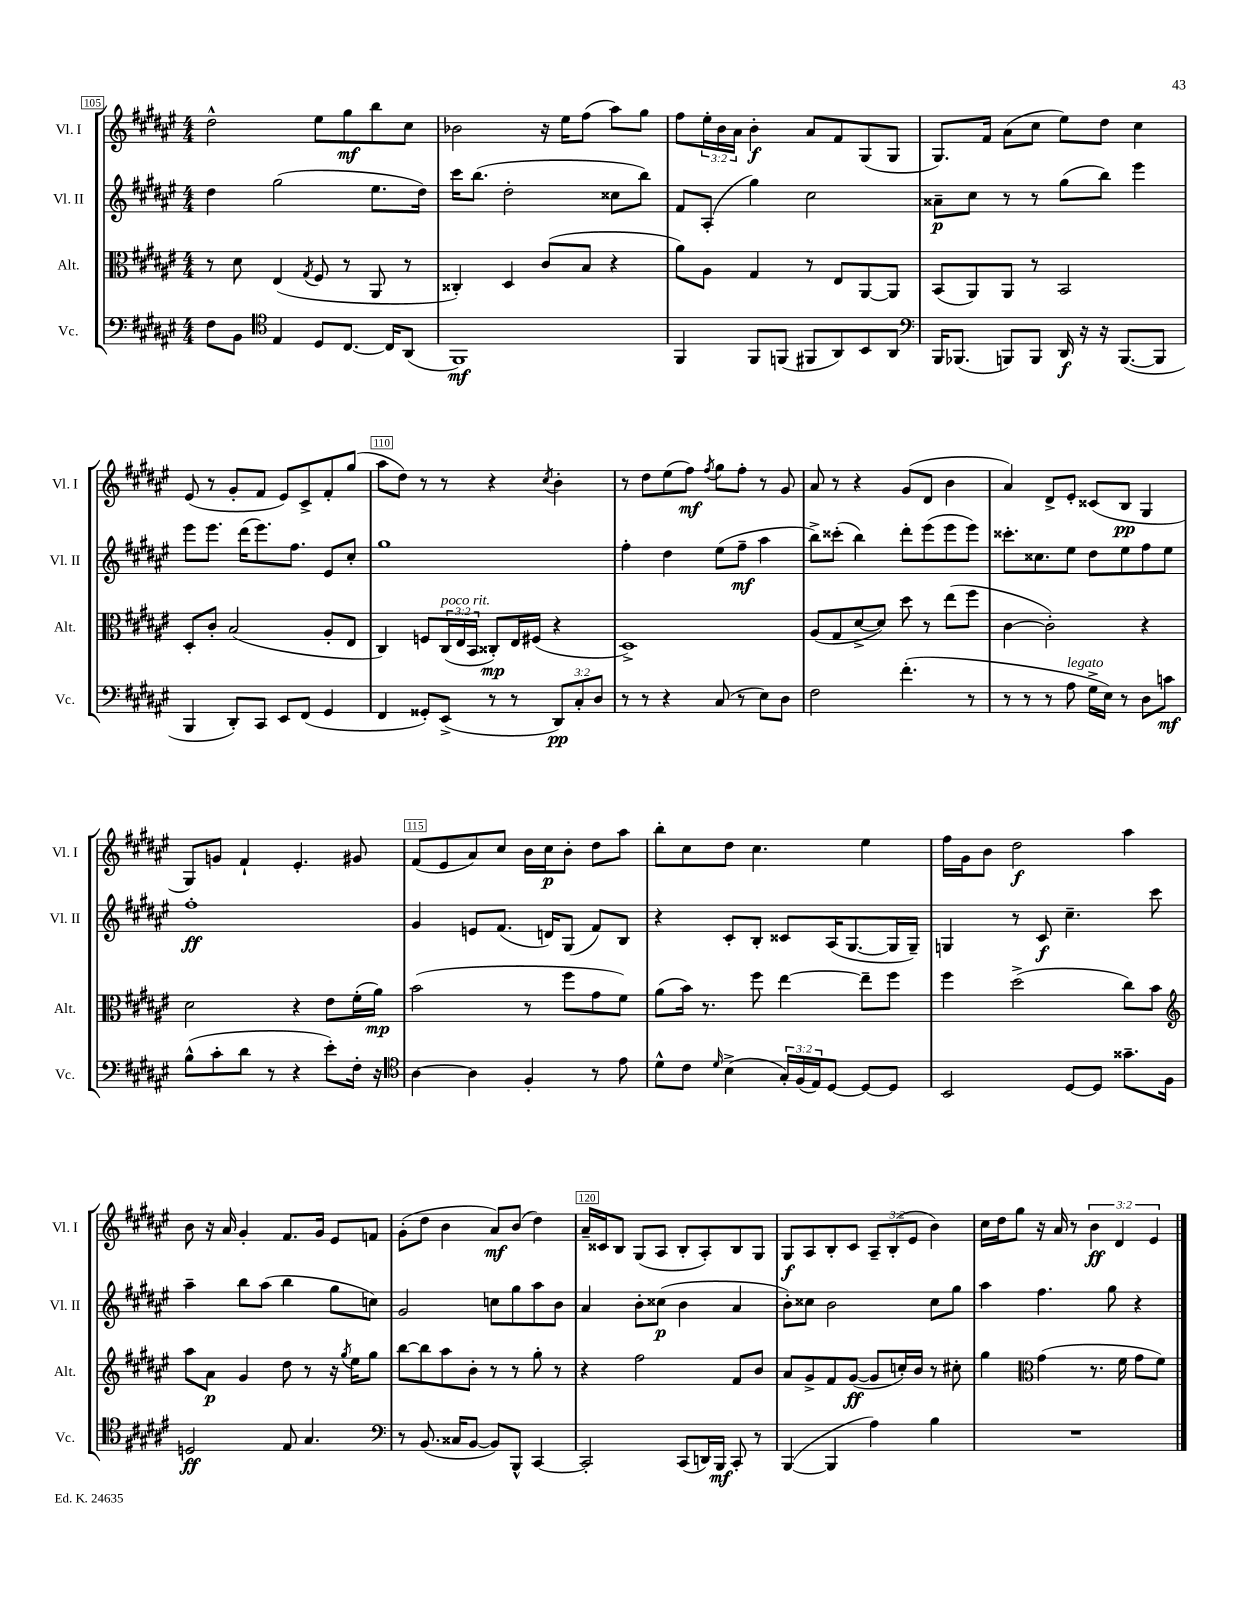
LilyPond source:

<<
\new StaffGroup <<
\new Staff = "s0" \with { instrumentName = "Vl. I" shortInstrumentName = "Vl. I" } {
    \clef treble \key fis \major \numericTimeSignature \time 4/4 \override Staff.TupletNumber.text = #tuplet-number::calc-fraction-text
    dis''2-^ eis''8 gis''8\mf b''8 cis''8 |
    bes'2 r16 eis''16 fis''8( ais''8) gis''8 |
    fis''8 \tuplet 3/2 { eis''16-. b'16 ais'16 } b'4-.\f ais'8 fis'8 gis8( gis8 |
    gis8.) fis'16 ais'8( cis''8 eis''8) dis''8 cis''4 |
    eis'8( r8 gis'8-. fis'8 eis'8) cis'8-> fis'8-. gis''8( |
    ais''8 dis''8) r8 r8 r4 \acciaccatura { cis''8 } b'4-. |
    r8 dis''8 eis''8( fis''8\mf) \acciaccatura { fis''8 } gis''8 fis''8-. r8 gis'8 |
    ais'8 r8 r4 gis'8( dis'8 b'4 |
    ais'4) dis'8-> eis'8-. cisis'8( b8\pp gis4 |
    gis8) g'8 fis'4-! eis'4.-. gis'8 |
    fis'8( eis'8 ais'8) cis''8 b'16 cis''16\p b'8-. dis''8 ais''8 |
    b''8-. cis''8 dis''8 cis''4. eis''4 |
    fis''16 gis'16 b'8 dis''2\f ais''4 |
    b'8 r16 ais'16 gis'4-. fis'8. gis'16 eis'8 f'8 |
    gis'8-.( dis''8 b'4 ais'8\mf) b'8( dis''4) |
    ais'16-- cisis'16 b8 gis8( ais8 b8-. ais8-.) b8 gis8 |
    gis8\f ais8 b8-. cis'8 \tuplet 3/2 { ais8-- b8-.( eis'8 } b'4) |
    cis''16 dis''16 gis''8 r16 ais'16 r8 \tuplet 3/2 { b'4\ff dis'4 eis'4 } \bar "|." |
}
\new Staff = "s1" \with { instrumentName = "Vl. II" shortInstrumentName = "Vl. II" } {
    \clef treble \key fis \major \numericTimeSignature \time 4/4
    dis''4 gis''2( eis''8. dis''16) |
    cis'''16 b''8.( dis''2-. cisis''8 b''8) |
    fis'8 ais8-.( gis''4) cis''2 |
    aisis'8--\p cis''8 r8 r8 gis''8( b''8) eis'''4 |
    eis'''8 eis'''8. dis'''16( eis'''8.) fis''8. eis'8 cis''8-. |
    gis''1 |
    fis''4-. dis''4 eis''8( fis''8--\mf ais''4 |
    b''8->) cisis'''8-.( b''4) dis'''8-. eis'''8( eis'''8 eis'''8) |
    cisis'''8.-. cisis''8. eis''8 dis''8 eis''8 fis''8 eis''8 |
    fis''1-.\ff |
    gis'4 e'8 fis'8.( d'16) gis8( fis'8) b8 |
    r4 cis'8-. b8-. cisis'8 ais16( gis8.~ gis16 gis16--) |
    g4 r8 cis'8\f cis''4.-- cis'''8 |
    ais''4-- b''8 ais''8( b''4 gis''8 c''8) |
    gis'2 c''8 gis''8 ais''8 b'8 |
    ais'4 b'8-. cisis''8\p( b'4 ais'4 |
    b'8-.) cisis''8 b'2 cisis''8 gis''8 |
    ais''4 fis''4. gis''8 r4 \bar "|." |
}
\new Staff = "s2" \with { instrumentName = "Alt." shortInstrumentName = "Alt." } {
    \clef alto \key fis \major \numericTimeSignature \time 4/4 \override Staff.TupletNumber.text = #tuplet-number::calc-fraction-text
    r8 dis'8 eis4( \acciaccatura { gis8 } fis8 r8 ais,8 r8 |
    cisis4-.) dis4 cis'8( b8 r4 |
    ais'8) ais8 gis4 r8 eis8 ais,8~ ais,8 |
    b,8( ais,8) ais,8 r8 b,2 |
    dis8-. cis'8-. b2( ais8-. eis8 |
    cis4) f8 \tuplet 3/2 { cis16^\markup { \italic "poco rit." }( eis16 b,16 } cisis8-.\mp) eis16 fis16( r4 |
    dis1->) |
    ais8( gis8 dis'8~-> dis'8) dis''8 r8 eis''8( fis''8 |
    cis'4~ cis'2-.) r4 |
    dis'2 r4 eis'8 fis'16-.( ais'16\mp) |
    b'2( r8 fis''8 gis'8 fis'8) |
    ais'8( b'16) r8. fis''8 eis''4~ eis''8-- fis''8 |
    fis''4 dis''2->( cis''8) b'8 |
    \clef treble ais''8 ais'8\p gis'4 dis''8 r8 r16 \acciaccatura { gis''8 } eis''16 gis''8 |
    b''8~ b''8 ais''8 b'8-. r8 r8 gis''8-. r8 |
    r4 fis''2 fis'8 b'8 |
    ais'8 gis'8-> fis'8 gis'8~\ff( gis'8 c''16-.) b'16 r8 cis''8-. |
    gis''4 \clef alto gis'4( r8. fis'16 gis'8 fis'8) \bar "|." |
}
\new Staff = "s3" \with { instrumentName = "Vc." shortInstrumentName = "Vc." } {
    \clef bass \key fis \major \numericTimeSignature \time 4/4 \override Staff.TupletNumber.text = #tuplet-number::calc-fraction-text
    fis8 b,8 \clef tenor eis4 dis8 cis8.~ cis16 ais,8( |
    fis,1\mf) |
    fis,4 fis,8 f,8( fis,8 ais,8) b,8 ais,8 |
    \clef bass b,,16 bes,,8.( b,,8) b,,8 dis,16\f r16 r16 b,,8.~( b,,8 |
    b,,4 dis,8-.) cis,8 eis,8 fis,8( gis,4 |
    fis,4 gisis,8-.) eis,8->( r8 r8 \tuplet 3/2 { dis,8\pp) cis8-. dis8 } |
    r8 r8 r4 cis8( r8 eis8) dis8 |
    fis2 fis'4.-.( r8 |
    r8 r8 r8 ais8^\markup { \italic "legato" } gis16-> eis16) r8 dis8 c'8\mf |
    b8-^( cis'8-. dis'8 r8 r4 eis'8-.) fis16-. r16 |
    \clef tenor ais4~ ais4 fis4-. r8 eis'8 |
    dis'8-^ cis'8 \grace { dis'16 } b4->( \tuplet 3/2 { gis16-.) fis16( eis16) } dis8~ dis8~ dis8 |
    b,2 dis8~ dis8 gisis'8.-- fis16 |
    d2\ff eis8 gis4. |
    \clef bass r8 b,8.( cisis16 b,8~ b,8) b,,8-^ cis,4~ |
    cis,2-. cis,8( d,16) b,,16\mf cis,8-. r8 |
    b,,4~( b,,4 ais4) b4 |
    R1 \bar "|." |
}
>>
>>
\layout { \context { \Score currentBarNumber = #105 \override BarNumber.break-visibility = ##(#f #t #t) barNumberVisibility = #(every-nth-bar-number-visible 5) \override BarNumber.stencil = #(make-stencil-boxer 0.1 0.3 ly:text-interface::print) } }
